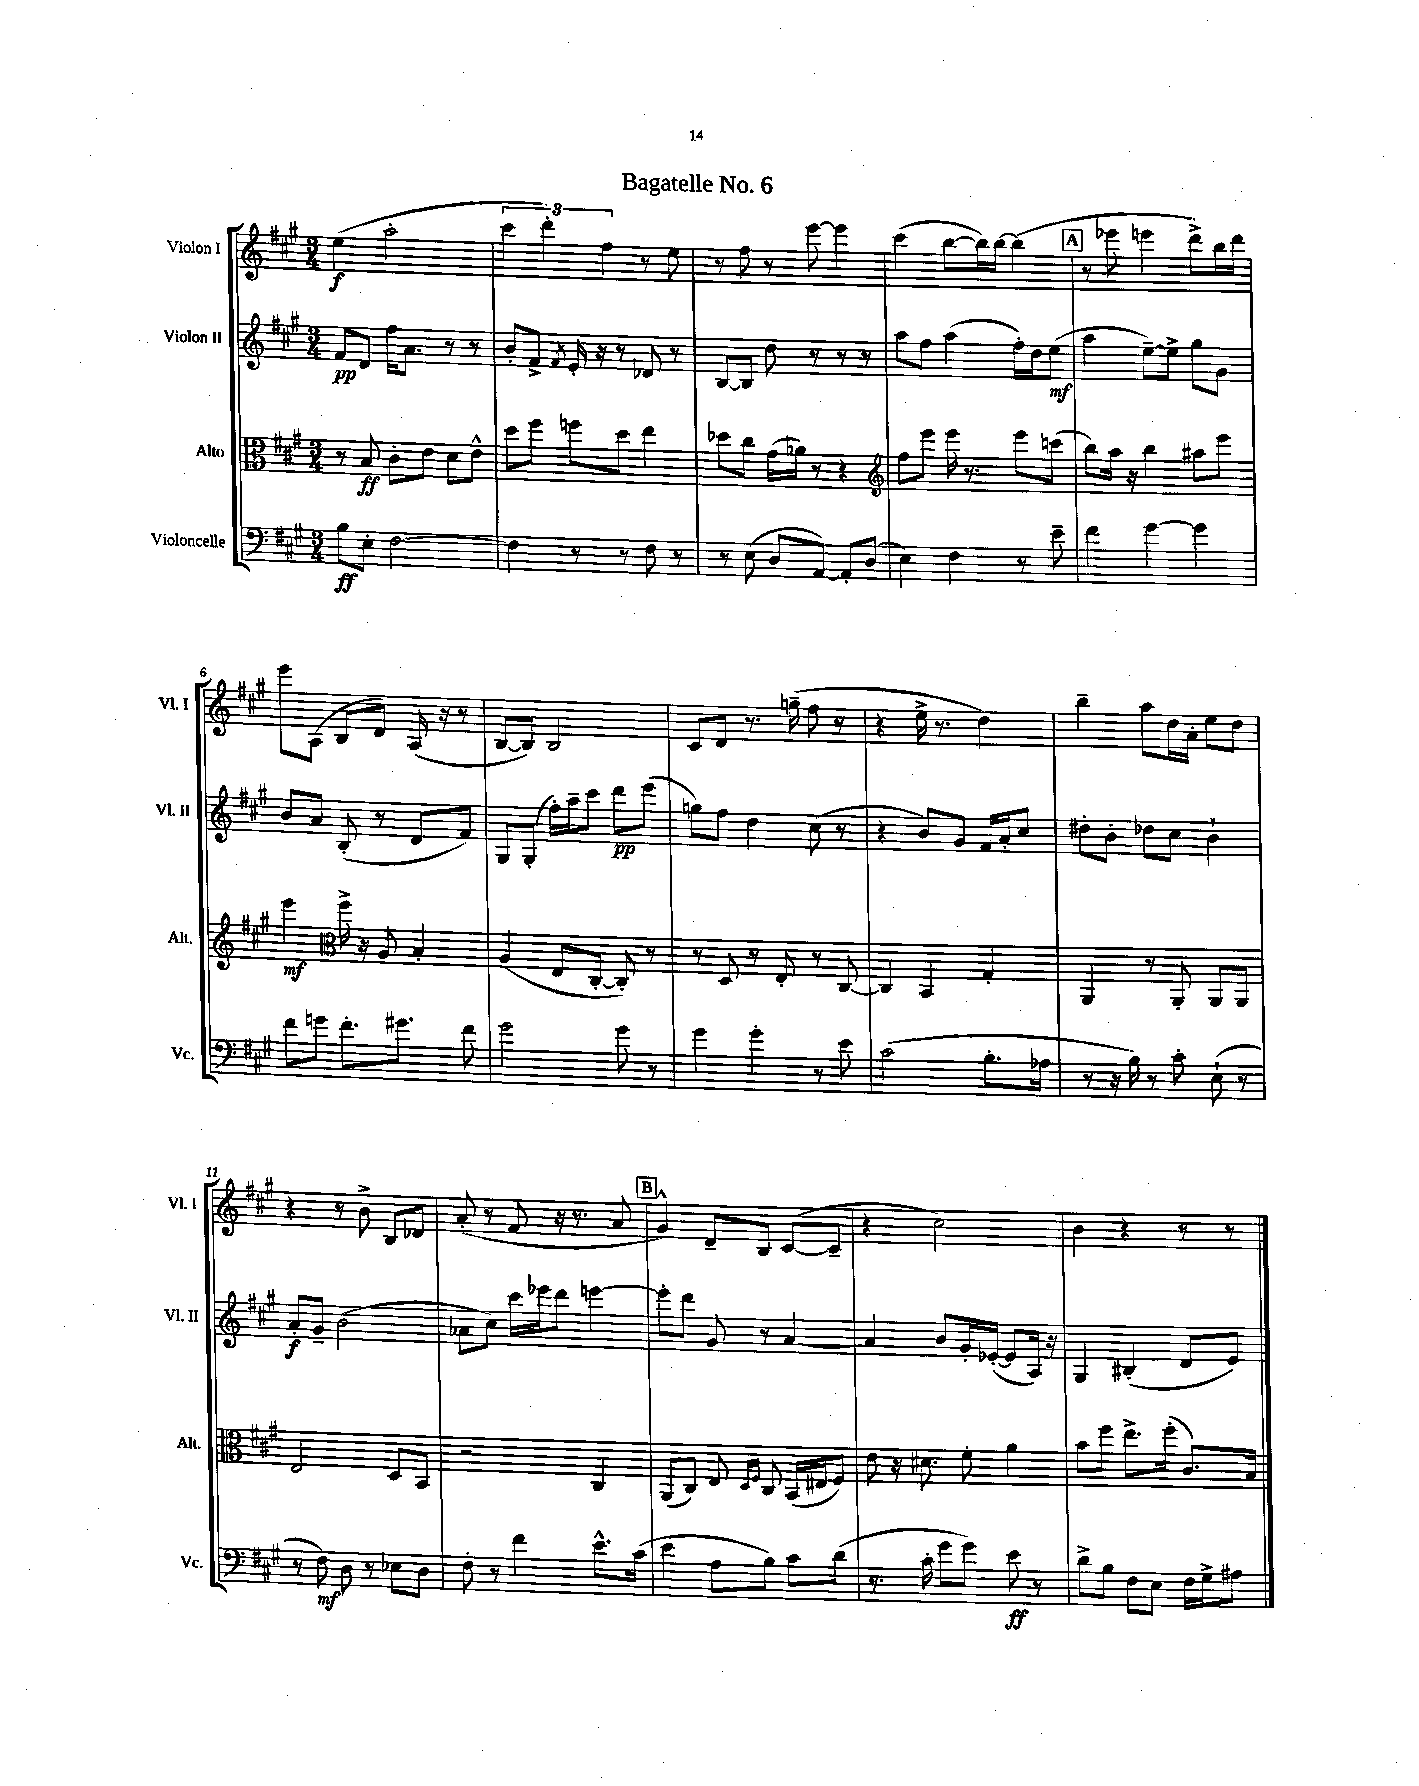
\header { title = "Bagatelle No. 6" }
<<
\new StaffGroup <<
\new Staff = "s0" \with { instrumentName = "Violon I" shortInstrumentName = "Vl. I" } {
    \clef treble \key a \major \numericTimeSignature \time 3/4
    \autoBeamOff e''4\f( a''2-. |
    \tuplet 3/2 { cis'''4 d'''4-.) fis''4 } r8 e''8 |
    r8 fis''8 r8 e'''8~ e'''4 |
    cis'''4( b''8[~ b''16) b''16]~ b''4( |
    \mark \markup { \box "A" } r8 ees'''8 e'''4 d'''8[->) b''16 d'''16] |
    e'''8[ a8]( b8[ d'8]) a16( r16 r8 |
    b8[~ b8]) b2 |
    cis'8[ d'8] r8. g''16--( fis''8 r8 |
    r4 e''16-> r8. d''4) |
    b''4-- a''8[ d''16 a'16]-. e''8[ d''8] |
    r4 r8 b'8-> b8[ des'8] |
    a'8-.( r8 fis'8 r16 r8. a'8 |
    \mark \markup { \box "B" } gis'4-^) d'8[-- b8] cis'8[~( cis'8]-- |
    r4 cis''2) |
    b'4 r4 r8 r8 \bar "|." |
}
\new Staff = "s1" \with { instrumentName = "Violon II" shortInstrumentName = "Vl. II" } {
    \clef treble \key a \major \numericTimeSignature \time 3/4
    \autoBeamOff fis'8[\pp d'8] fis''16[ a'8.] r8 r8 |
    b'8[-. fis'8]-> \acciaccatura { fis'8 } e'16-. r16 r8 des'8 r8 |
    b8[~ b8] d''8 r8 r8 r8 |
    a''8[ fis''8] a''4( fis''16[-.) d''16 e''8]\mf( |
    \mark \markup { \box "A" } a''4 e''8[~--) e''8]-> gis''8[ gis'8] |
    b'8[ a'8] b8-.( r8 d'8[ fis'8]) |
    gis8[ gis8]-.( fis''16[-.) a''16-- cis'''8] d'''8[\pp e'''8]( |
    g''8[) fis''8] d''4 cis''8( r8 |
    r4 b'8[) gis'8] fis'16[ a'16-. cis''8] |
    dis''8[-. b'8]-. des''8[ cis''8] b'4-! |
    a'8[-.\f gis'8]-- b'2( |
    aes'8[ cis''8]) cis'''16[ ees'''16 d'''8] e'''4~ |
    \mark \markup { \box "B" } e'''8[-. d'''8] gis'8 r8 a'4~ |
    a'4 b'8[ gis'16-. ees'16]~-.( ees'8[ a16]) r16 |
    gis4 bis4-.( d'8[ e'8]) \bar "|." |
}
\new Staff = "s2" \with { instrumentName = "Alto" shortInstrumentName = "Alt." } {
    \clef alto \key a \major \numericTimeSignature \time 3/4
    \autoBeamOff r8 b8\ff cis'8[-. e'8] d'8[ e'8]-^ |
    d''8[ fis''8] f''8[ d''8] e''4 |
    des''8[ cis''8] gis'16[( aes'16]) r8 r4 |
    \clef treble fis''8[ e'''8] e'''16 r8. e'''8[ c'''8]( |
    \mark \markup { \box "A" } b''8[) a''16] r16 b''4 ais''8[ e'''8] |
    e'''4\mf \clef alto fis''16-> r16 a8 b4-. |
    a4( e8[ cis8]~-. cis8-.) r8 |
    r8 d8 r8 e8-. r8 cis8~ |
    cis4 b,4 gis4-. |
    a,4 r8 a,8-. a,8[ a,8] |
    e2 d8[ b,8] |
    r2 cis4 |
    \mark \markup { \box "B" } a,8[( cis8]) e8 \grace { d16[ fis16] } cis8 b,16[( eis16 fis8]) |
    e'8 r16 dis'8. fis'8-. a'4 |
    b'8[ fis''8] e''8.[-> fis''16]-.( cis'8.[) b16] \bar "|." |
}
\new Staff = "s3" \with { instrumentName = "Violoncelle" shortInstrumentName = "Vc." } {
    \clef bass \key a \major \numericTimeSignature \time 3/4
    \autoBeamOff b8[\ff e8]-. fis2~ |
    fis4 r8 r8 fis8 r8 |
    r8 e8( d8[ a,8]~) a,8[-. d8]( |
    e4) fis4 r8 e'8-- |
    \mark \markup { \box "A" } fis'4 gis'4~ gis'4 |
    fis'8[ g'8] fis'8.[-. gis'8.] fis'8 |
    gis'2 gis'8 r8 |
    gis'4 gis'4-. r8 e'8 |
    cis'2( b8.[-. aes16] |
    r8 r16 b16) r8 cis'8-. e8-!( r8 |
    r8 fis8\mf) d8 r8 ees8[ d8] |
    fis8-. r8 fis'4 e'8.[-^ cis'16]( |
    \mark \markup { \box "B" } e'4 a8[ b8]) cis'8[ d'8]( |
    r8. cis'16-. gis'8[ gis'8]) e'8\ff r8 |
    d'8[-> b8] fis8[ e8] fis16[ gis16-> ais8] \bar "|." |
}
>>
>>
